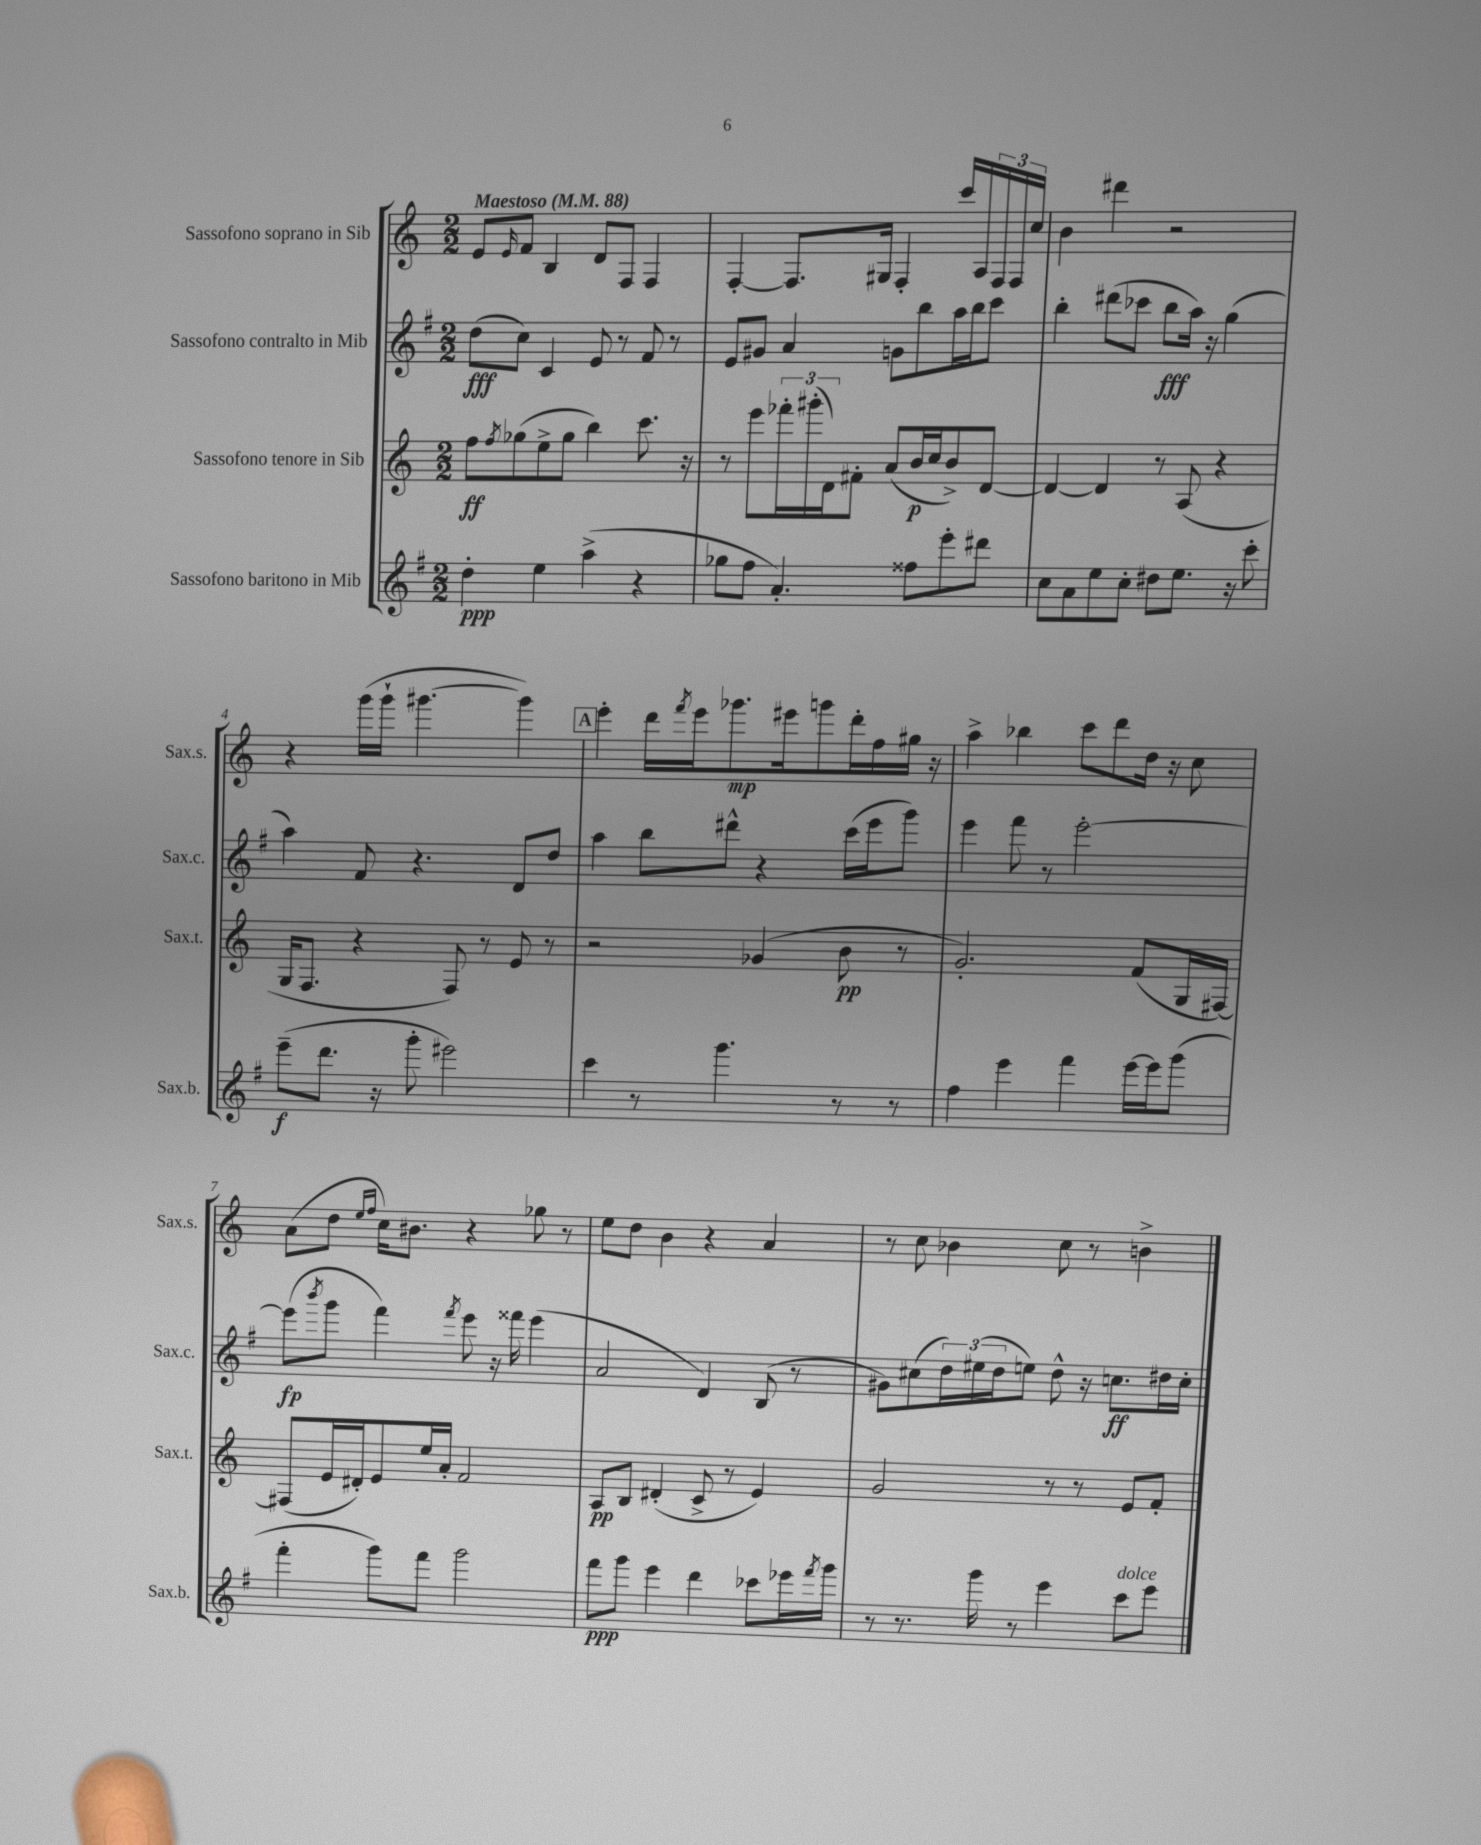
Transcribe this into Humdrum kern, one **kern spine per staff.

**kern	**dynam	**kern	**dynam	**kern	**dynam	**kern	**dynam
*part4	*part4	*part3	*part3	*part2	*part2	*part1	*part1
*staff4	*staff4	*staff3	*staff3	*staff2	*staff2	*staff1	*staff1
*I"Sassofono baritono in Mib	*	*I"Sassofono tenore in Sib	*	*I"Sassofono contralto in Mib	*	*I"Sassofono soprano in Sib	*
*I'Sax.b.	*	*I'Sax.t.	*	*I'Sax.c.	*	*I'Sax.s.	*
*clefG2	*	*clefG2	*	*clefG2	*	*clefG2	*
*k[f#]	*	*k[]	*	*k[f#]	*	*k[]	*
*M2/2	*	*M2/2	*	*M2/2	*	*M2/2	*
*MM88	*	*MM88	*	*MM88	*	*MM88	*
=1	=1	=1	=1	=1	=1	=1	=1
!	!	!	!	!	!	!LO:TX:a:B:t=Maestoso	!
4dd'\	ppp	8ff\L	ff	(8dd\L	fff	8e/L	.
.	.	8qff/	.	.	.	16qqe/	.
.	.	(8gg-X\	.	8cc\J)	.	8f/J	.
4ee\	.	8ee^\	.	4c/	.	4B/	.
.	.	8gg-\J	.	.	.	.	.
(4aa^\	.	4bb\)	.	8e/	.	8d/L	.
.	.	.	.	8r	.	8F/J	.
4r	.	8.ccc\	.	8f#/	.	4F/	.
.	.	.	.	8r	.	.	.
.	.	16r	.	.	.	.	.
=2	=2	=2	=2	=2	=2	=2	=2
8gg-X\L	.	8r	.	8e/L	.	[4F'/	.
8ff#\J	.	8eee\L	.	8g#X/J	.	.	.
4.a'/)	.	24fff-X'\L	.	4a/	.	8.F/L]	.
.	.	(24ggg#X'\	.	.	.	.	.
.	.	24d\J)	.	.	.	.	.
.	.	8f#X'\J	.	.	.	.	.
.	.	.	.	.	.	16G#X/Jk	.
.	.	(8a/L	.	8gn\L	.	4F'/	.
8ff##X\L	.	16b/L	p	8bb\	.	.	.
.	.	16cc/J	.	.	.	.	.
8eee'\	.	8b^/)	.	16aa\L	.	16ccc/LL	.
.	.	.	.	16bb\J	.	16A/	.
8ddd#X\J	.	[8d/J	.	8ccc\J	.	24F/	.
.	.	.	.	.	.	24F/	.
.	.	.	.	.	.	24cc/JJ	.
=3	=3	=3	=3	=3	=3	=3	=3
8cc\L	.	4d/_	.	4bb'\	.	4b\	.
8a\	.	.	.	.	.	.	.
8ee\	.	4d/]	.	(8ddd#X\L	.	4ddd#X\	.
8cc'\J	.	.	.	8ccc-X\J	.	.	.
8dd#X\L	.	8r	.	8bb\L	fff	2r	.
8.ee\J	.	(8A/	.	16aa\Jk)	.	.	.
.	.	.	.	16r	.	.	.
.	.	4r	.	(4gg\	.	.	.
16r	.	.	.	.	.	.	.
8ccc'\	.	.	.	.	.	.	.
!!LO:LB:g=z
=4	=4	=4	=4	=4	=4	=4	=4
(8eee~\L	f	16G/KL	.	4aa\)	.	4r	.
.	.	8.F/J	.	.	.	.	.
8.ddd\J	.	.	.	.	.	.	.
.	.	4r	.	8f#/	.	(16ggg\LL	.
16r	.	.	.	.	.	16ggg`\JJ	.
8ggg'\	.	.	.	4.r	.	[4.ggg#X\	.
2eee#X\)	.	8F/)	.	.	.	.	.
.	.	8r	.	.	.	.	.
.	.	8e/	.	8d/L	.	4ggg#\])	.
.	.	8r	.	8dd/J	.	.	.
!!LO:REH:place=s1:t=A
=5	=5	=5	=5	=5	=5	=5	=5
4ccc\	.	2r	.	4aa\	.	4eee'\	.
8r	.	.	.	8bb\L	.	16ddd\LL	.
.	.	.	.	.	.	8qfff/	.
.	.	.	.	.	.	16eee\J	.
4.ggg\	.	.	.	8ddd#X^^\J	.	8.ggg-X\	mp
.	.	(4g-X/	.	4r	.	.	.
.	.	.	.	.	.	16eee#X\k	.
.	.	.	.	.	.	8gggn\	.
8r	.	8b\	pp	(16ccc\LL	.	16ddd'\L	.
.	.	.	.	16eee\J	.	16ff\	.
8r	.	8r	.	8ggg\J)	.	16gg#X\JJ	.
.	.	.	.	.	.	16r	.
=6	=6	=6	=6	=6	=6	=6	=6
4ff#\	.	2.g'/)	.	4eee\	.	4aa^\	.
4eee\	.	.	.	8fff#\	.	4bb-X\	.
.	.	.	.	8r	.	.	.
4fff#\	.	.	.	[2eee'\	.	8ccc\L	.
.	.	.	.	.	.	8ddd\	.
[16eee\LL	.	(8f/L	.	.	.	16dd\Jk	.
16eee\J]	.	.	.	.	.	16r	.
(8ggg\J	.	16G/L	.	.	.	8cc\	.
.	.	[16F#X/JJ)	.	.	.	.	.
!!LO:LB:g=z
=7	=7	=7	=7	=7	=7	=7	=7
4fff#'\	.	(8F#X/L]	.	(8eee\L]	fp	(8a\L	.
.	.	.	.	8qbbb/	.	.	.
.	.	16e/L	.	8ggg\J	.	8dd\J	.
.	.	16d#X'/J)	.	.	.	.	.
.	.	.	.	.	.	16qqee/LL	.
.	.	.	.	.	.	16qqff/JJ	.
8ggg\L)	.	8e/	.	4fff#\)	.	16cc\KL)	.
.	.	.	.	.	.	8.b#X\J	.
8fff#\J	.	16ee/L	.	.	.	.	.
.	.	16a'/JJ	.	.	.	.	.
.	.	.	.	8qfff#/	.	.	.
2ggg\	.	2f/	.	8eee\	.	4r	.
.	.	.	.	16r	.	.	.
.	.	.	.	16fff##X\	.	.	.
.	.	.	.	(4eee\	.	8gg-X\	.
.	.	.	.	.	.	8r	.
=8	=8	=8	=8	=8	=8	=8	=8
8fff#\L	ppp	8A/L	pp	2a/	.	8ee\L	.
8ggg\J	.	8B/J	.	.	.	8dd\J	.
4eee\	.	(4d#X'/	.	.	.	4b\	.
4ddd\	.	8c^/	.	4d/)	.	4r	.
.	.	8r	.	.	.	.	.
8ccc-X\L	.	4e/)	.	(8B/	.	4a/	.
16eee-X\L	.	.	.	8r	.	.	.
8qfff#/	.	.	.	.	.	.	.
16ggg\JJ	.	.	.	.	.	.	.
=9	=9	=9	=9	=9	=9	=9	=9
8r	.	2g/	.	8g#X\L)	.	8r	.
8.r	.	.	.	(8cc#X\	.	8cc\	.
.	.	.	.	24dd\L)	.	4b-X\	.
.	.	.	.	(24ee#X\	.	.	.
16ggg\	.	.	.	.	.	.	.
.	.	.	.	24dd\J	.	.	.
8r	.	.	.	8een\J)	.	.	.
4eee\	.	8r	.	8dd^^\	.	8cc\	.
.	.	8r	.	16r	.	8r	.
.	.	.	.	8.ccn\L	ff	.	.
!LO:TX:a:i:t=dolce	!	!	!	!	!	!	!
8ccc\L	.	8e/L	.	.	.	4bn^\	.
8eee\J	.	8f'/J	.	16dd#X\L	.	.	.
.	.	.	.	16cc'\JJ	.	.	.
==	==	==	==	==	==	==	==
*-	*-	*-	*-	*-	*-	*-	*-
